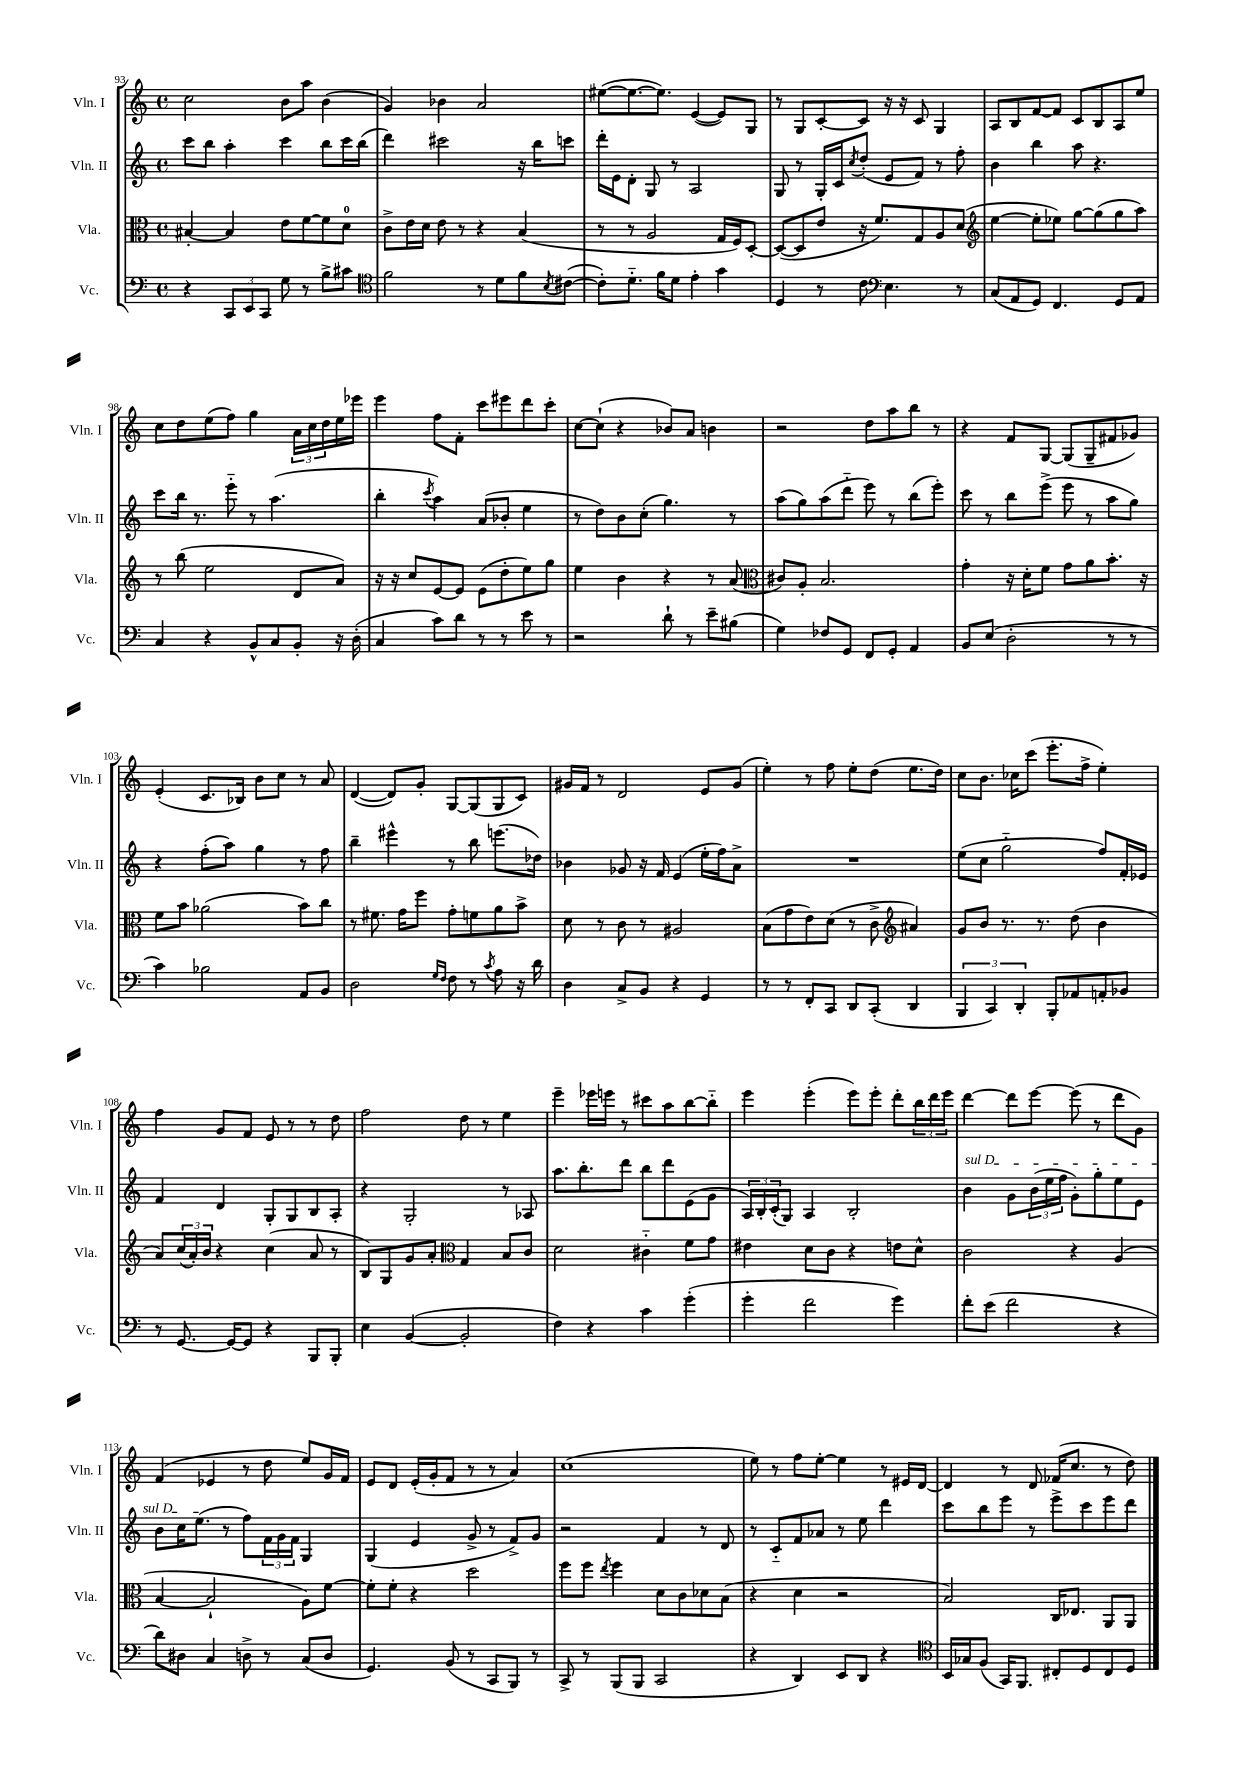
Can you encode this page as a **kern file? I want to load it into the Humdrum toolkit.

**kern	**kern	**kern	**kern
*part4	*part3	*part2	*part1
*staff4	*staff3	*staff2	*staff1
*I"Vc.	*I"Vla.	*I"Vln. II	*I"Vln. I
*I'Vc.	*I'Vla.	*I'Vln. II	*I'Vln. I
*clefF4	*clefC3	*clefG2	*clefG2
*k[]	*k[]	*k[]	*k[]
*M4/4	*M4/4	*M4/4	*M4/4
*met(c)	*met(c)	*met(c)	*met(c)
=93	=93	=93	=93
4r	[4B#X'/	8ccc\L	2cc\
.	.	8bb\J	.
12CC/L	4B#/]	4aa'\	.
12EE/	.	.	.
12CC/J	.	.	.
8G\	8e\L	4ccc\	8b\L
8r	[8f\	.	8aa\J
8B^\L	8f\]	8bb\L	(4b\
8c#X\J	8d\J	16ccc\L	.
.	.	(16bb\JJ	.
=94	=94	=94	=94
*clefC4	*	*	*
2f\	8c^\L	4ddd\)	4g/)
.	16e\L	.	.
.	16d\JJ	.	.
.	8e\	2ccc#X\	4b-X\
.	8r	.	.
8r	4r	.	2a/
8d\L	.	.	.
8f\	(4B/	16r	.
.	.	16bb\KL	.
8qB/	.	.	.
([8c#X\J	.	8cccn\J	.
=95	=95	=95	=95
8c#'\L])	8r	16ddd'\LL	([8ee#X\L
.	.	16e\J	.
8.d\J	8r	8d'\J	8.ee#\_
.	2A/	8G/	.
16f\KL	.	.	8.ee#\J])
8d\J	.	8r	.
4e'\	.	2A/	([4e/
4g\	16G/LL	.	8e/L])
.	16F/J)	.	.
.	[8D'/J	.	8G/J
=96	=96	=96	=96
4D/	(8D/L_	8G/	8r
.	8D/]	8r	8G/L
8r	8e/J	16G'/LL	[8c'/
.	.	16c/J	.
.	.	8qcc/	.
8c\	16r	(8dd'/J	8c/J]
.	8.f/L)	.	.
*clefF4	*	*	*
4.E\	.	8e/L	16r
.	.	.	16r
.	8G/	8f/J)	8c/
.	8A/	8r	4G/
8r	(8d/J	8ff'\	.
=97	=97	=97	=97
*	*clefG2	*	*
(8C/L	[4ee\	4b\	8A/L
8AA/	.	.	8B/
8GG/J)	8ee'\L]	4bb\	[8f/
4.FF/	8ee-X\J)	.	8f/J]
.	[8gg\L	8aa\	8c/L
.	(8gg\]	4.r	8B/
8GG/L	8gg\	.	8A/
8AA/J	8aa\J)	.	8ee/J
!!LO:LB:g=z
=98	=98	=98	=98
4C/	8r	8ccc\L	8cc\L
.	(8bb\	16bb\Jk	8dd\
.	.	8.r	.
4r	2ee\	.	(8ee\
.	.	8eee\	8ff\J)
8BB^^/L	.	8r	4gg\
8C/	.	(4.aa\	.
8BB'/J	8d/L	.	24a\LL
.	.	.	24cc\
.	.	.	24dd\
16r	8a/J)	.	16ee\
(16D'\	.	.	16eee-X\JJ
=99	=99	=99	=99
4C/	16r	4bb'\	4eee\
.	16r	.	.
.	8cc/L	.	.
.	.	8qccc/	.
8c\L)	[8e/	4aa\)	8ff\L
8d\J	8e/J]	.	8f'\J
8r	(8e\L	(8a/L	8ccc\L
8r	8dd'\	8b-X'/J	8eee#X\
8e\	8ee\)	4ee\	8ddd\
8r	8gg\J	.	8ccc'\J
=100	=100	=100	=100
2r	4ee\	8r	[8cc\L
.	.	8dd\L)	(8cc`\J]
.	4b\	8b\	4r
.	.	(8cc'\J	.
8d`\	4r	4.gg\)	8b-X/L)
8r	.	.	8a/J
8e~\L	8r	.	4bn\
(8B#X\J	(8a/	8r	.
=101	=101	=101	=101
*	*clefC3	*	*
4G\)	8c#X/L)	(8aa\L	2r
.	8A'/J	8gg\)	.
8F-X/L	2.B/	(8aa\	.
8GG/J	.	8ddd\J	.
8FF/L	.	8eee\)	8dd\L
8GG'/J	.	8r	8aa\
4AA/	.	(8bb\L	8bb\J
.	.	8eee'\J)	8r
=102	=102	=102	=102
8BB/L	4g'\	8ccc\	4r
(8E/J	.	8r	.
2D'\	16r	8bb\L	8f/L
.	16d'\KL	.	.
.	8f\J	(8eee^\J	[8G/J
.	8g\L	8eee\	(8G/L]
.	8a\	8r	8G~/
8r	8.b'\J	8aa\L	8f#X/
8r	.	8gg\J)	8g-X/J)
.	16r	.	.
!!LO:LB:g=z
=103	=103	=103	=103
4c\)	8f\L	4r	(4e'/
.	8b\J	.	.
2B-X\	(2a-X\	(8ff'\L	8.c/L
.	.	8aa\J)	.
.	.	.	16B-X/Jk)
.	.	4gg\	8b\L
.	.	.	8cc\J
8AA/L	8b\L)	8r	8r
8BB/J	8cc\J	8ff\	8a/
=104	=104	=104	=104
2D\	8r	4bb~\	([4d/
.	8.f#X\	.	.
.	.	4eee#X^^\	8d/L])
.	16g\KL	.	.
.	8ff\J	.	8g'/J
16qqG/LL	.	.	.
16qqF/JJ	.	.	.
8F\	8g'\L	8r	[8G/L
8r	8fn\	8bb\	(8G/]
8qc/	.	.	.
8A\	8a\	(8.eeen\L	8G/
16r	8b^\J	.	8c/J)
16d\	.	16dd-X\Jk)	.
=105	=105	=105	=105
4D\	8d\	4b-X\	16g#X/LL
.	.	.	16f/JJ
.	8r	.	8r
8C^/L	8c\	8g-X/	2d/
8BB/J	8r	16r	.
.	.	16f/	.
4r	2A#X/	(4e/	.
4GG/	.	16ee'\LL	8e/L
.	.	16ff\J)	.
.	.	8a^\J	(8g#/J
=106	=106	=106	=106
8r	(8B\L	1r	4ee'\)
8r	8g\	.	.
8FF'/L	8e\)	.	8r
8CC/J	(8d\J	.	8ff\
8DD/L	8r	.	8ee'\L
(8CC'/J	8c^\	.	(8dd\J
*	*clefG2	*	*
4DD/	4a#X/)	.	8.ee\L
.	.	.	16dd\Jk)
=107	=107	=107	=107
6BBB/	8g/L	(8ee\L	8cc\L
.	8b/J	8cc\J	8.b\J
6CC/)	.	.	.
.	8.r	2gg\	.
.	.	.	16cc-X\KL
6DD'/	.	.	.
.	.	.	(8ccc\J
.	8.r	.	.
8BBB'/L	.	.	8.eee'\L
8AA-X/	(8dd\	.	.
.	.	.	16ff^\Jk
8AAn'/	4b\	8ff/L)	4ee'\)
8BB-X/J	.	16f'/L	.
.	.	16e-X/JJ	.
!!LO:LB:g=z
=108	=108	=108	=108
8r	8a/L)	4f/	4ff\
[8.GG/	(24cc/L	.	.
.	24a'/)	.	.
.	24b/JJ	.	.
.	4r	4d/	8g/L
16GG/KL_	.	.	.
8GG/J]	.	.	8f/J
4r	(4cc\	8G'/L	8e/
.	.	8G/	8r
8BBB/L	8a/	8B/	8r
8BBB'/J	8r	8A'/J	8dd\
=109	=109	=109	=109
4E\	8B/L)	4r	2ff\
.	8G/	.	.
([4BB/	8g/	2G'/	.
.	8a'/J	.	.
*	*clefC3	*	*
2BB'/]	4G/	.	8dd\
.	.	.	8r
.	8B/L	8r	4ee\
.	8c/J	8A-X/	.
=110	=110	=110	=110
4F\)	2d\	8.aa\L	4eee~\
.	.	8.bb'\	.
4r	.	.	16eee-X\LL
.	.	.	16eeen\JJ
.	.	8ddd\J	8r
4c\	4c#X\	8bb\L	8ccc#X\L
.	.	8ddd\	8aa\
(4g'\	8f\L	(8e\	[8bb\
.	8g\J	8g\J	8bb\J]
=111	=111	=111	=111
4g'\	4e#X\	24A/LL)	4eee\
.	.	24B'/	.
.	.	(24c'/J	.
.	.	8G/J)	.
2f\	8d\L	4A/	(4eee'\
.	8c\J	.	.
.	4r	2B'/	8eee\L)
.	.	.	8eee'\J
4g\)	8en\L	.	8ddd'\L
.	8d^^\J	.	24bb\L
.	.	.	24ddd\
.	.	.	24eee\JJ
=112	=112	=112	=112
!	!	!LO:TX:a:i:t=sul D	!
8f'\L	2c\	4b\	[4ddd\
(8e\J	.	.	.
2f\	.	8g\L	8ddd\L]
.	.	(24b\L	[8eee\J
.	.	24ee\	.
.	.	24ff\JJ	.
.	4r	8g'\L)	(8eee\]
.	.	8gg'\	8r
4r	(4A/	8ee\	8ddd\L
.	.	8e\J	8g\J)
!!LO:LB:g=z
=113	=113	=113	=113
8d\L)	[4B/	8b\L	(4f/
8D#X\J	.	16cc\K	.
.	.	(8.ee\J	.
4C/	2B`/]	.	4e-X/
.	.	8r	.
8Dn^\	.	8ff\L)	8r
8r	.	24f\L	8dd\
.	.	24g\	.
.	.	24f\JJ	.
(8C/L	8A\L)	4G/	8ee/L)
8D/J	[8f\J	.	16g/L
.	.	.	16f/JJ
=114	=114	=114	=114
4.GG/)	8f'\L]	(4G/	8e/L
.	8f'\J	.	8d/J
.	4r	4e/	(16e'/LL
.	.	.	16g'/J
(8BB/	.	.	8f/J
8r	2dd\	8g^/	8r
8CC/L	.	8r	8r
8BBB/J)	.	8f^/L)	4a/)
8r	.	8g/J	.
=115	=115	=115	=115
8CC^/	8ff\L	2r	(1cc
8r	8ff\J	.	.
.	8qee/	.	.
(8BBB/L	4ff\	.	.
8BBB/J	.	.	.
2CC/	8d\L	4f/	.
.	8c\	.	.
.	8d-X\	8r	.
.	(8B\J	8d/	.
=116	=116	=116	=116
4r	4r	8r	8ee\)
.	.	8c/L	8r
4DD/)	4d\	8f/	8ff\L
.	.	8a-X/J	[8ee'\J
8EE/L	2r	8r	4ee\]
8DD/J	.	8ee\	.
4r	.	4ddd\	8r
.	.	.	16e#X/LL
.	.	.	[16d/JJ
=117	=117	=117	=117
*clefC4	*	*	*
16BB/LL	2B/)	8ccc\L	4d/]
16G-X/J	.	.	.
(8F/J	.	8bb\	.
16GG/KL)	.	8eee\J	8r
8.FF/J	.	.	.
.	.	8r	8d/
8C#X'/L	16C/KL	8eee^\L	(16f-X/KL
.	8.E-X/J	.	8.cc/J
8D/	.	8ccc\	.
8C#/	8AA/L	8eee\	8r
8D/J	8AA/J	8ddd\J	8dd\)
==	==	==	==
*-	*-	*-	*-
